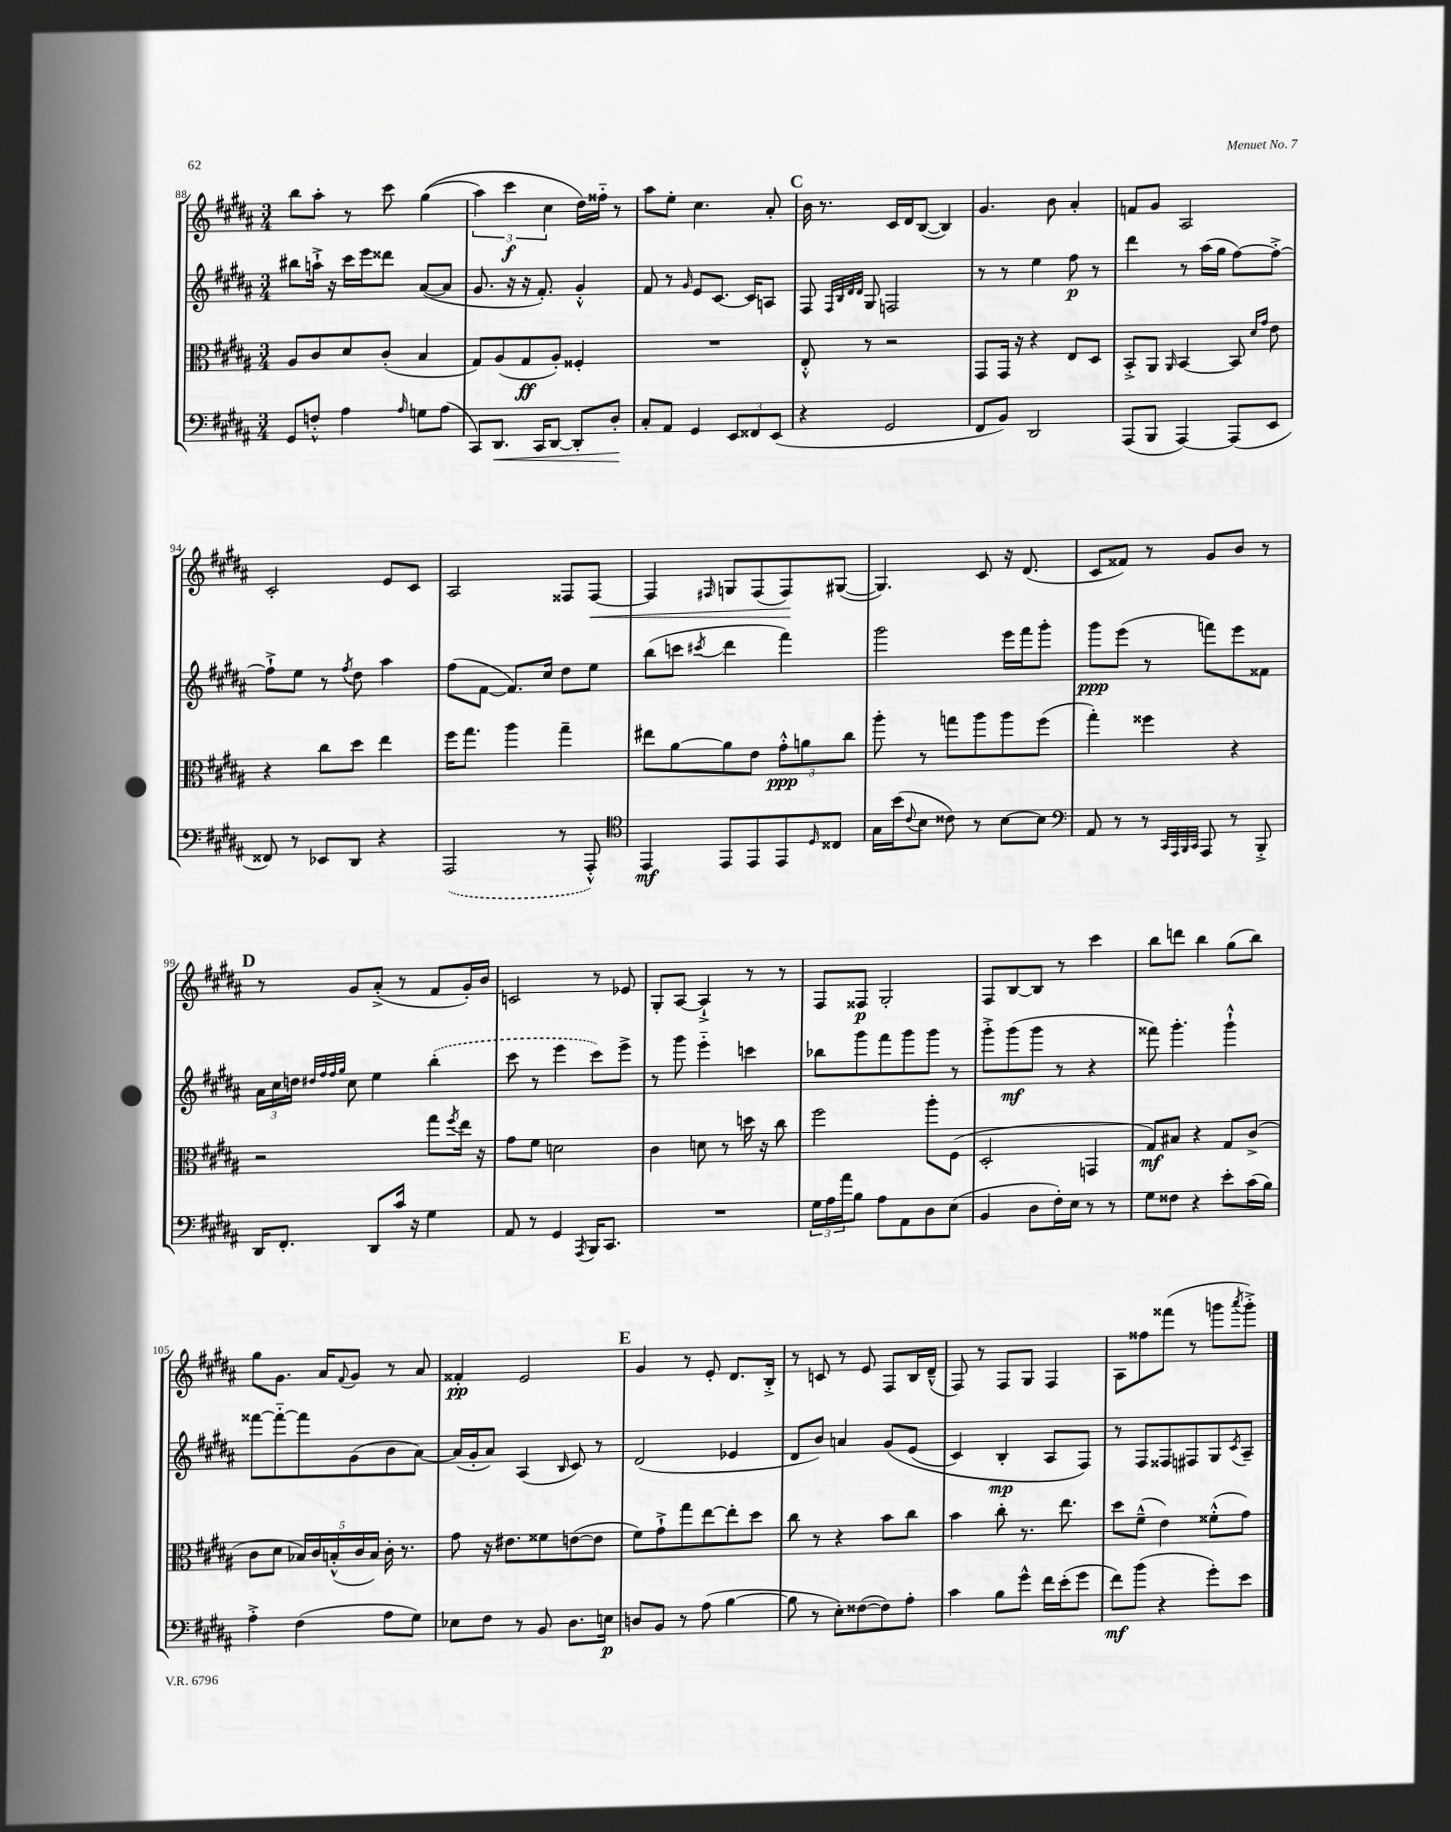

**kern	**dynam	**kern	**dynam	**kern	**dynam	**kern	**dynam
*part4	*part4	*part3	*part3	*part2	*part2	*part1	*part1
*staff4	*staff4	*staff3	*staff3	*staff2	*staff2	*staff1	*staff1
*clefF4	*	*clefC3	*	*clefG2	*	*clefG2	*
*k[f#c#g#d#a#]	*	*k[f#c#g#d#a#]	*	*k[f#c#g#d#a#]	*	*k[f#c#g#d#a#]	*
*M3/4	*	*M3/4	*	*M3/4	*	*M3/4	*
=88	=88	=88	=88	=88	=88	=88	=88
8GG#/L	.	8A#/L	.	8bb#X\L	.	8bb\L	.
8Fn'^^/J	.	8c#/	.	16aan`^\Jk	.	8aa#'\J	.
.	.	.	.	16r	.	.	.
4A#\	.	8d#/	.	16ccc#\LL	.	8r	.
.	.	.	.	16eee\J	.	.	.
.	.	(8c#'/J	.	8ddd##X\J	.	8ccc#\	.
16qqA#/	.	.	.	.	.	.	.
8Gn\L	.	4B/	.	([8a#/L	.	((4gg#\	.
(8A#\J	.	.	.	8a#/J]	.	.	.
=89	=89	=89	=89	=89	=89	=89	=89
8CC#/L)	.	8G#/L)	.	8.g#/	.	6aa#\)	.
!	!LO:HP:b	!	!	!	!	!	!
8.DD#/J	<	(8A#/	.	.	.	.	.
.	.	.	.	.	.	6ccc#\	f
.	.	.	.	16r	.	.	.
.	.	8G#/	ff	16r	.	.	.
16CC#/KL	.	.	.	8.f#'/)	.	.	.
.	.	.	.	.	.	6cc#\	.
[8DD#/J	.	8A#'/J)	.	.	.	.	.
8DD#'/L]	.	4F##X'/	.	4g#'^^/	.	16dd#\LL)	.
.	.	.	.	.	.	16ff##X\JJ	.
8D#'/J	.	.	.	.	.	8r	.
.	[	.	.	.	.	.	.
=90	=90	=90	=90	=90	=90	=90	=90
8C#'/L	.	2.r	.	8f#/	.	8aa#\L	.
8AA#/J	.	.	.	8r	.	8ee'\J	.
.	.	.	.	16qqg#/	.	.	.
4GG#/	.	.	.	8e/L	.	4.cc#\	.
.	.	.	.	[8.c#/J	.	.	.
12EE/L	.	.	.	.	.	.	.
.	.	.	.	16c#/KL]	.	.	.
12FF##X/	.	.	.	.	.	.	.
.	.	.	.	8An/J	.	8a#'/	.
(12EE/J	.	.	.	.	.	.	.
!!LO:REH:place=s1:t=C
=91	=91	=91	=91	=91	=91	=91	=91
4r	.	8E'^^/	.	8F#/	.	16b\	.
.	.	.	.	.	.	8.r	.
.	.	.	.	32qqF#/LLL	.	.	.
.	.	.	.	32qqB/	.	.	.
.	.	.	.	32qqd#/	.	.	.
.	.	.	.	32qqd#/JJJ	.	.	.
.	.	8r	.	8G#/	.	.	.
2GG#/	.	2r	.	2Fn/	.	16c#/LL	.
.	.	.	.	.	.	16d#/J	.
.	.	.	.	.	.	([8B/J	.
.	.	.	.	.	.	4B/])	.
=92	=92	=92	=92	=92	=92	=92	=92
8FF#/L	.	8GG#/L	.	8r	.	4.g#/	.
8BB/J)	.	16GG#/Jk	.	8r	.	.	.
.	.	16r	.	.	.	.	.
2DD#/	.	4r	.	4ee\	.	.	.
.	.	.	.	.	.	8b\	.
.	.	8E/L	.	8ff#\	p	4a#'/	.
.	.	8D#/J	.	8r	.	.	.
=93	=93	=93	=93	=93	=93	=93	=93
(8AAA#/L	.	8BB'^/L	.	4ddd#\	.	8fn/L	.
8BBB/J	.	8AA#/J	.	.	.	8g#/J	.
.	.	16qqAA#/	.	.	.	.	.
[4AAA#/)	.	[4BB/	.	8r	.	2A#/	.
.	.	.	.	(16aa#\LL	.	.	.
.	.	.	.	16gg#\JJ	.	.	.
(8AAA#/L]	.	8BB/]	.	[8ff#\L)	.	.	.
.	.	16qqd#/LL	.	.	.	.	.
.	.	16qqg#/JJ	.	.	.	.	.
8EE/J	.	8e\	.	8ff#'^\J_	.	.	.
!!LO:LB:g=z
=94	=94	=94	=94	=94	=94	=94	=94
8FF##X/)	.	4r	.	8ff#`^\L]	.	2c#'/	.
8r	.	.	.	8ee\J	.	.	.
8EE-X/L	.	8cc#\L	.	8r	.	.	.
.	.	.	.	8qff#/	.	.	.
8DD#/J	.	8dd#\J	.	8dd#\	.	.	.
4r	.	4ee\	.	4aa#\	.	8e/L	.
.	.	.	.	.	.	8c#/J	.
=95	=95	=95	=95	=95	=95	=95	=95
(2AAA#/	.	16ff#\KL	.	(8ff#\L	.	2A#/	.
.	.	8.gg#\J	.	.	.	.	.
.	.	.	.	[8f#\J	.	.	.
.	.	4aa#\	.	8.f#/L])	.	.	.
.	.	.	.	16cc#/Jk	.	.	.
8r	.	4gg#~\	.	8dd#\L	.	8F##X/L	.
!	!	!	!	!	!	!	!LO:HP:b
8AAA#'^^/)	.	.	.	8ee\J	.	[8F##/J	<
=96	=96	=96	=96	=96	=96	=96	=96
*clefC4	*	*	*	*	*	*	*
4EE/	mf	8ee#X\L	.	(8bb\L	.	4F##/]	.
.	.	[8a#\	.	8cccn\J	.	.	.
.	.	.	.	8qccc#X/	.	16qqF#X/	.
8EE/L	.	8a#\]	.	4ddd#\	.	8Gn/L	.
8EE/	.	8e\J	.	.	.	(8F#/	.
8EE/	.	12g#'^^\L	ppp	4fff#\)	.	8F#/)	.
.	.	12an\	.	.	.	.	.
16qqD#/	.	.	.	.	.	.	.
8C##X/J	.	.	.	.	.	([8G#X/J	[
.	.	12cc#\J	.	.	.	.	.
=97	=97	=97	=97	=97	=97	=97	=97
16G#\LL	.	8aa#'\	.	2ggg#\	.	4.G#/])	.
(16b\J	.	.	.	.	.	.	.
8qqc#/	.	.	.	.	.	.	.
8B\J	.	8r	.	.	.	.	.
8c##X\)	.	8ggn\L	.	.	.	.	.
8r	.	8aa#\	.	.	.	8c#/	.
[8B\L	.	8aa#\	.	16eee\LL	.	16r	.
.	.	.	.	16fff#\J	.	(8.d#/	.
8B\J]	.	(8ff#\J	.	8ggg#'\J	.	.	.
=98	=98	=98	=98	=98	=98	=98	=98
*clefF4	*	*	*	*	*	*	*
8AA#/	.	4gg#'\)	.	8ggg#\L	ppp	8c#/L	.
8r	.	.	.	(8eee\J	.	8f##X/J)	.
8r	.	4ff##X\	.	8r	.	8r	.
32qqCC#/LLL	.	.	.	.	.	.	.
32qqAAA#/	.	.	.	.	.	.	.
32qqBBB/	.	.	.	.	.	.	.
32qqCC#/JJJ	.	.	.	.	.	.	.
8AAA#/	.	.	.	8fffn\L)	.	8g#/L	.
8r	.	4r	.	8eee\	.	8b/J	.
8BBB'^/	.	.	.	8f##X\J	.	8r	.
!!LO:LB:g=z
!!LO:REH:place=s1:t=D
=99	=99	=99	=99	=99	=99	=99	=99
16DD#/KL	.	2r	.	24a#\LL	.	8r	.
.	.	.	.	24cc#\	.	.	.
8.FF#'/J	.	.	.	.	.	.	.
.	.	.	.	24ddn\JJ	.	.	.
.	.	.	.	32qqdd#X/LLL	.	.	.
.	.	.	.	32qqff#/	.	.	.
.	.	.	.	32qqff#/	.	.	.
.	.	.	.	32qqgg#/JJJ	.	.	.
.	.	.	.	8cc#\	.	8g#/L	.
8DD#/L	.	.	.	4ee\	.	(8a#'^/J	.
16c#/Jk	.	.	.	.	.	8r	.
16r	.	.	.	.	.	.	.
4G#\	.	8gg#\L	.	(4bb'\	.	8f#/L	.
.	.	8qff#/	.	.	.	.	.
.	.	16ee\Jk	.	.	.	16g#'/L)	.
.	.	16r	.	.	.	16b/JJ	.
=100	=100	=100	=100	=100	=100	=100	=100
8AA#/	.	8g#\L	.	8ccc#\	.	2cn/	.
8r	.	8f#\J	.	8r	.	.	.
4GG#/	.	2dn\	.	4eee\	.	.	.
8qAAA#/	.	.	.	.	.	.	.
16BBB/KL	.	.	.	8ccc#\L)	.	8r	.
8.CC#/J	.	.	.	.	.	.	.
.	.	.	.	8eee^\J	.	8e-X/	.
=101	=101	=101	=101	=101	=101	=101	=101
2.r	.	4c#\	.	8r	.	8G#'/L	.
.	.	.	.	8ggg#\	.	[8A#/J	.
.	.	8dn\	.	4eee\	.	4A#`^/]	.
.	.	8r	.	.	.	.	.
.	.	16ddn\	.	4cccn\	.	8r	.
.	.	16r	.	.	.	.	.
.	.	8cc#\	.	.	.	8r	.
=102	=102	=102	=102	=102	=102	=102	=102
24G#\LL	.	2ff#\	.	8bb-X\L	.	8F#/L	.
24A#\	.	.	.	.	.	.	.
24a#\J	.	.	.	.	.	.	.
8B\J	.	.	.	8ggg#\	.	8F##X/J	p
8A#\L	.	.	.	8fff#\	.	2G#'/	.
8AA#\	.	.	.	8ggg#\	.	.	.
8D#\	.	8aa#'\L	.	8ggg#\J	.	.	.
(8E\J	.	(8F#\J	.	8r	.	.	.
=103	=103	=103	=103	=103	=103	=103	=103
4BB/	.	2D#'/	.	8ggg#'^\L	.	8F#/L	.
.	.	.	.	(8ggg#\	mf	[8B/	.
8D#\L	.	.	.	8ggg#\J	.	8B/J]	.
16F#'\L)	.	.	.	8r	.	8r	.
16E\JJ	.	.	.	.	.	.	.
8r	.	4GGn/	.	4r	.	4ccc#\	.
8r	.	.	.	.	.	.	.
=104	=104	=104	=104	=104	=104	=104	=104
8G#\L	.	8G#/L)	mf	8fff##X\)	.	8bb\L	.
8F##X\J	.	8B#X/J	.	4.ggg#'\	.	8dddn\J	.
4r	.	4r	.	.	.	4bb\	.
8e'\L	.	8G#/L	.	4ggg#`^^\	.	(8gg#\L	.
(16c#\L	.	(8c#^/J	.	.	.	8bb\J)	.
16B\JJ)	.	.	.	.	.	.	.
!!LO:LB:g=z
=105	=105	=105	=105	=105	=105	=105	=105
4A#'^\	.	8c#\L	.	[8fff##X\L	.	8gg#\L	.
.	.	8d#\J	.	8fff##\_	.	8.g#\J	.
(4F#\	.	20B-X/LL)	.	8fff##\]	.	.	.
.	.	20c#/	.	.	.	.	.
.	.	.	.	.	.	16a#/KL	.
.	.	(20Bn'^^/	.	.	.	.	.
.	.	.	.	.	.	8qqf#/	.
.	.	.	.	(8g#\	.	8g#/J	.
.	.	20c#/	.	.	.	.	.
.	.	20B/JJ)	.	.	.	.	.
8A#\L	.	16c#'\	.	8b\	.	8r	.
.	.	8.r	.	.	.	.	.
8G#\J)	.	.	.	[8a#\J)	.	8a#/	.
=106	=106	=106	=106	=106	=106	=106	=106
8E-X\L	.	8g#\	.	(16a#/LL]	.	4f##X'/	pp
.	.	.	.	16g#'/J	.	.	.
8F#\J	.	16r	.	8a#/J)	.	.	.
.	.	8.e#X\L	.	.	.	.	.
8r	.	.	.	(4A#/	.	2e/	.
8BB/	.	8f##X\	.	.	.	.	.
.	.	.	.	16qqB/	.	.	.
8.D#\L	.	([8en\	.	8c#/)	.	.	.
.	.	8e\J]	.	8r	.	.	.
16En\Jk	p	.	.	.	.	.	.
!!LO:REH:place=s1:t=E
=107	=107	=107	=107	=107	=107	=107	=107
8Dn/L	.	8f#\L)	.	(2d#/	.	4g#/	.
8BB/J	.	8g#`^\	.	.	.	.	.
8r	.	8gg#\	.	.	.	8r	.
(8A#\	.	[8ee\	.	.	.	8e'/	.
[4B\	.	8ee'\]	.	4e-X/	.	8.d#/L	.
.	.	8dd#\J	.	.	.	.	.
.	.	.	.	.	.	16B'^/Jk	.
=108	=108	=108	=108	=108	=108	=108	=108
8B\]	.	8cc#\	.	8d#/L	.	8r	.
8r	.	8r	.	8b/J)	.	8cn/	.
8E'\L)	.	4r	.	4an/	.	8r	.
([8F##X\	.	.	.	.	.	8e/	.
8F##\])	.	8b\L	.	(8g#/L	.	8F#/L	.
8A#'\J	.	8cc#\J	.	(8e/J	.	16B/L	.
.	.	.	.	.	.	(16d#~^^/JJ	.
=109	=109	=109	=109	=109	=109	=109	=109
4c#\	.	4b\	.	4c#/)	.	8F#/)	.
.	.	.	.	.	.	8r	.
8B\L	.	8cc#'\	.	4B'/	mp	8F#/L	.
8g#^^\J	.	8.r	.	.	.	8G#/J	.
16f#\LL	.	.	.	8A#/L	.	4F#/	.
(16e'\J	.	8.ee\	.	.	.	.	.
8g#\J	.	.	.	8F#/J)	.	.	.
=110	=110	=110	=110	=110	=110	=110	=110
8f#\L)	mf	8dd#\L	.	8r	.	8A#\L	.
(8b\J	.	(8f#~^^\J	.	8F#/L	.	8ff##X\	.
4r	.	4e\)	.	8F##X/	.	(8fff##X\J	.
.	.	.	.	8F#X/	.	8r	.
8g#'\L)	.	(8f##X'^^\L	.	8G#/	.	8gggn\L	.
.	.	.	.	8qc#/	.	8qaaa#/	.
8e\J	.	8g#\J)	.	8A#~/J	.	8ggg'^\J)	.
==	==	==	==	==	==	==	==
*-	*-	*-	*-	*-	*-	*-	*-
